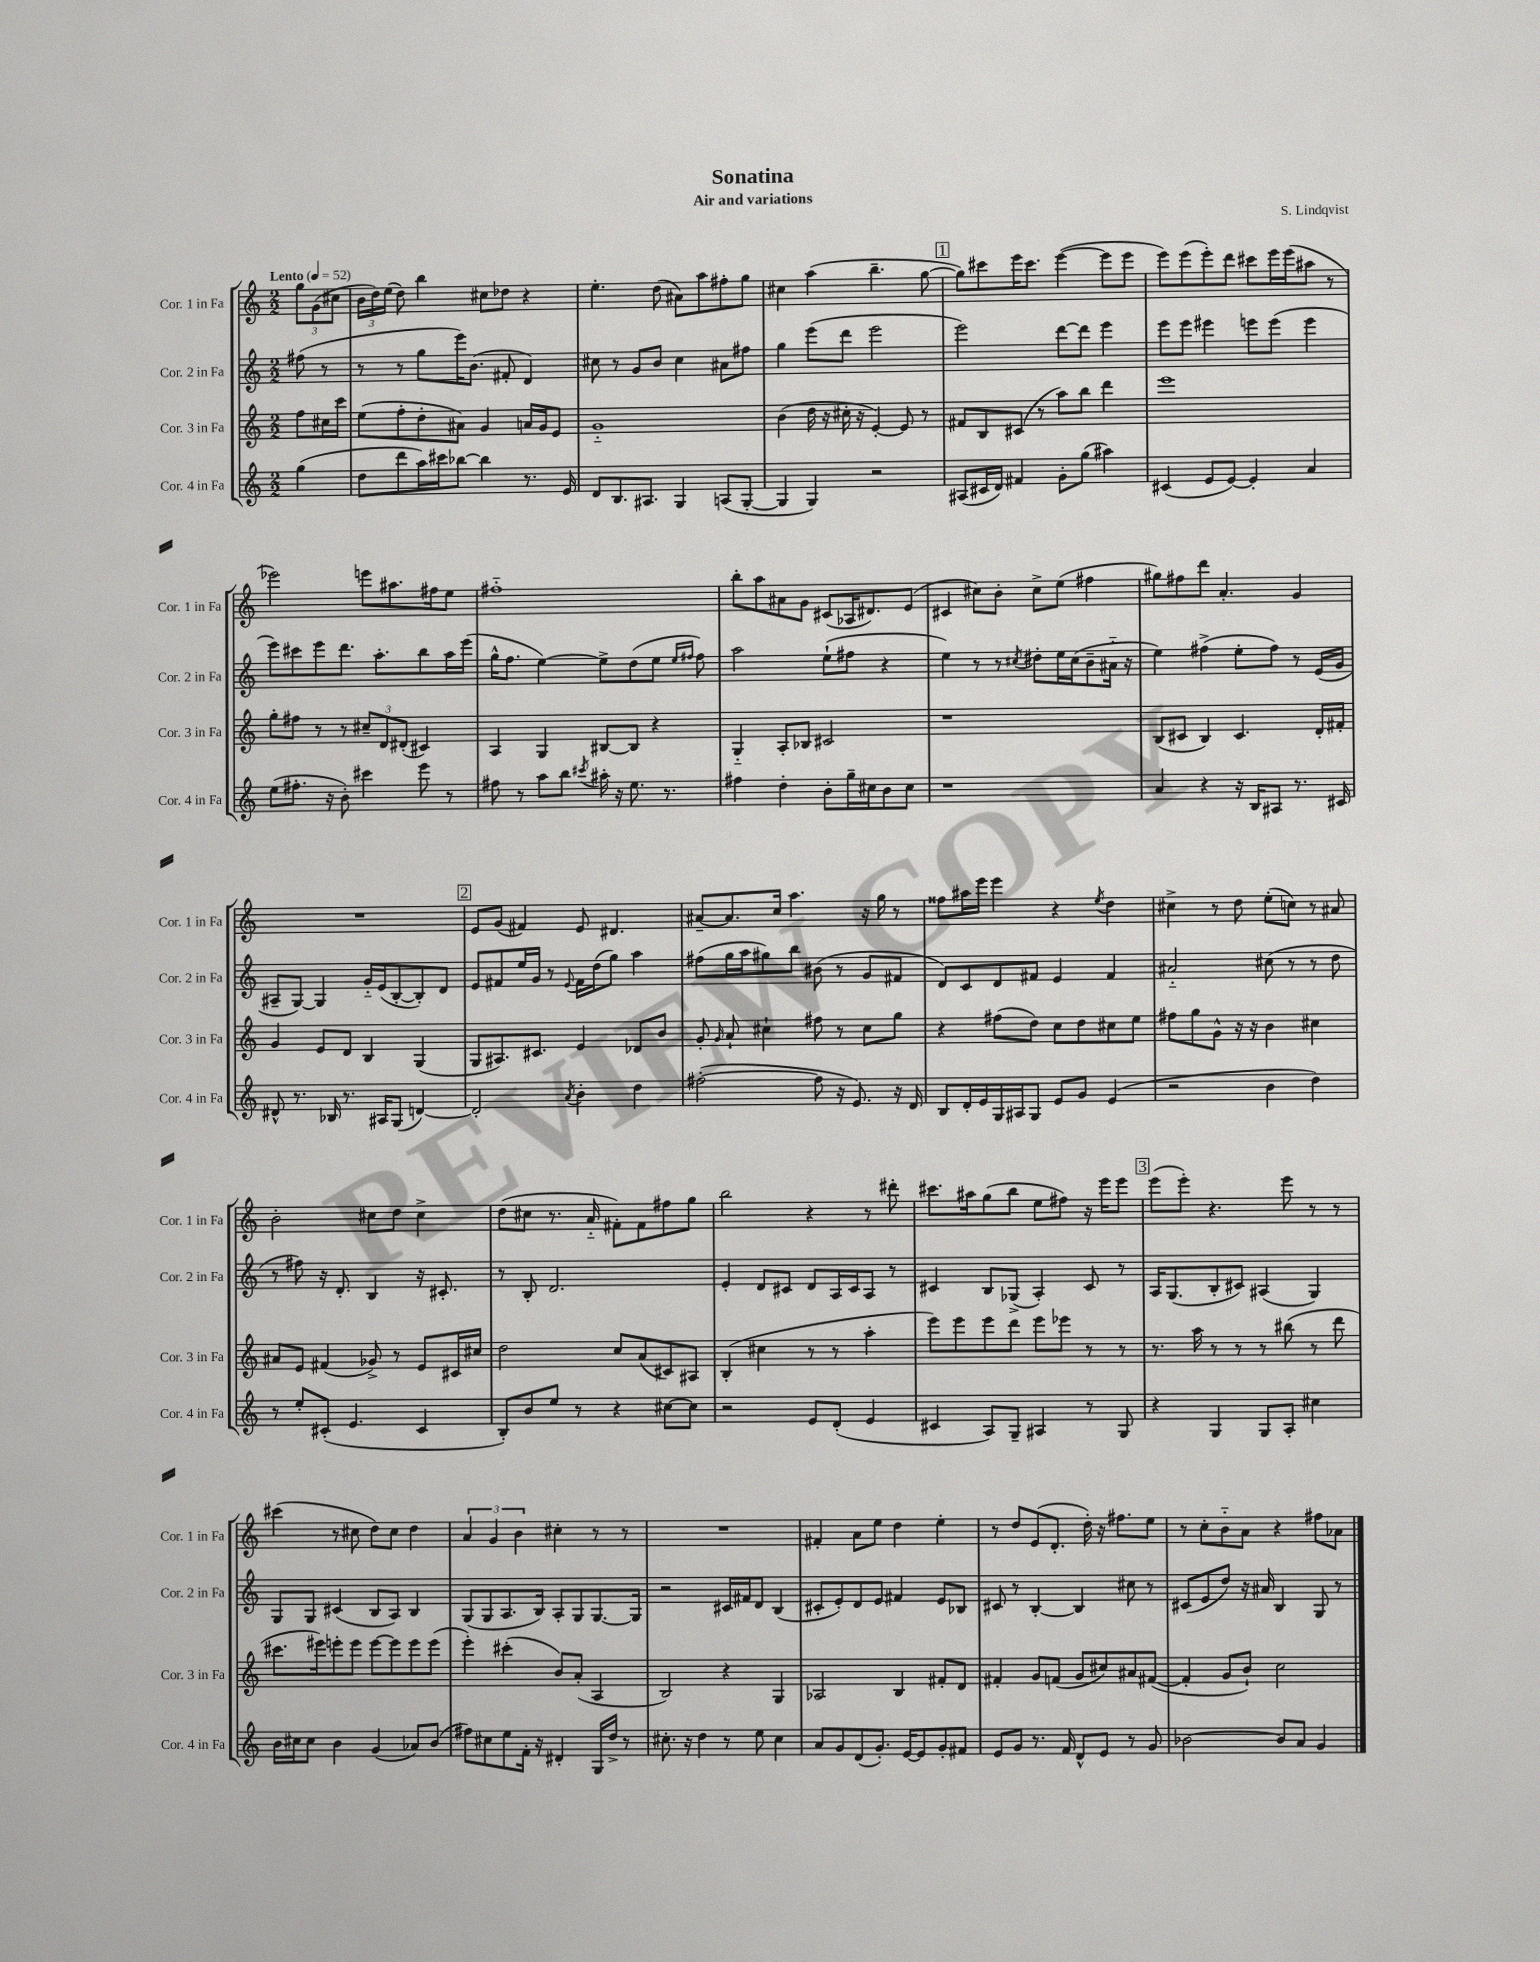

**kern	**kern	**kern	**kern
*staff4	*staff3	*staff2	*staff1
*clefG2	*clefG2	*clefG2	*clefG2
*k[]	*k[]	*k[]	*k[]
*M2/2	*M2/2	*M2/2	*M2/2
*MM52	*MM52	*MM52	*MM52
(4gg\	8ff\L	(8ff#\	12gg\L
.	.	.	(12g\
.	16cc#\L	8r	.
.	.	.	12cc#\J
.	16ccc\JJ	.	.
=	=	=	=
8dd\L	(8ee\L	8r	24b\LL
.	.	.	24dd\)
.	.	.	(24ee\JJ
8ddd\	8ff'\	8r	8dd\)
16aa\L)	8dd'\	8gg\L	4bb\
16ccc#\J	.	.	.
[8bb-\J	8a#\J)	16eee\K)	.
.	.	(8.b\J	.
4bb-\]	4g/	.	8cc#\L
.	.	8f#'/	8dd-\J
8.r	16a/LL	4d/)	4r
.	16g/J	.	.
.	8e/J	.	.
16e/	.	.	.
=	=	=	=
8d/L	1g'~	8cc#\	4.ee'\
8.B/	.	8r	.
.	.	8g/L	.
8.A#/J	.	.	.
.	.	8b/J	(8dd\
4G/	.	4cc#\	8a#\L)
.	.	.	8aa\
(8A/L	.	8a#\L	8ff#'\
[8G'/J	.	8ff#\J	8gg\J
=	=	=	=
4G/]	(4b\	4gg\	4cc#\
4G/)	16dd\	(8eee\L	(4aa\
.	16r	.	.
.	16cc#'\	8ddd\J	.
.	16r	.	.
2r	[4e'/)	2eee\	4.bb~\
.	8e/]	.	.
.	8r	.	[8gg\
=	=	=	=
(8A#/L	8f#/L	2eee\)	8gg\]L)
16c#/L	8B/	.	8ccc#\
16d/JJ)	.	.	.
4f#/	(8c#/J	.	16eee\K
.	.	.	8.ccc#\J
.	8r	.	.
8g'\L	8aa\L)	[8ddd\L	([4eee\
(8gg\J	8bb\J	8ddd\]J	.
4aa#\)	4ddd\	4eee\	8eee\]L
.	.	.	8eee\J
=	=	=	=
(4c#/	1eee	8eee\L	8eee\L)
.	.	8eee\J	(8eee\
8e/L	.	4eee#\	8eee'\)
[8e/J)	.	.	8ddd\J
4e'/]	.	8eee\L	8ccc#\L
.	.	(8eee\J	16eee\L
.	.	.	(16eee\J
4a/	.	4eee\	8aa#\J
.	.	.	8r
=	=	=	=
(8ee\L	8gg'\L	8eee\L)	2eee-\)
8.ff#'\J	8ff#\J	8ccc#\	.
.	8r	8eee\	.
16r	.	.	.
8b'\)	8r	8.ddd\J	.
4ccc#\	12cc#~/L	.	8eee\L
.	.	8.aa'\L	.
.	12d/	.	.
.	.	.	8.aa#\
.	(12d#'/J	.	.
8eee\	4c#/)	8bb\	.
.	.	.	16ff#\k
8r	.	16aa\L	8ee\J
.	.	(16eee\JJ	.
=	=	=	=
8ff#\	4A/	16gg^^\LK	1ff#'~
.	.	8.ff\J	.
8r	.	.	.
8aa\L	4G/	[4ee\)	.
8bb\J	.	.	.
8qccc#/	.	.	.
16aa#'\	[8B#/L	8ee^\]L	.
16r	.	.	.
8.ee\	8B#/]J	(8dd\	.
.	4r	8ee\J	.
8.r	.	.	.
.	.	16qqee/LL	.
.	.	16qqff#/JJ	.
.	.	8ff#\)	.
=	=	=	=
4ff#\	4G'~/	2aa\	8bb'\L
.	.	.	8aa\
4dd'\	8A'/L	.	8a#\
.	8B-/J	.	8g\J
8b'\L	2c#/	(8ee`\L	(8c#/L
16gg~\L	.	8ff#\J	16A-/K
16cc#\J	.	.	8.d#/)
8b\	.	4r	.
8cc#\J	.	.	(8e/J
=	=	=	=
1r	1r	4ee\)	4c#/
.	.	8r	8cc#\L)
.	.	8r	8b'\J
.	.	8qcc#/	.
.	.	8dd#'\L	8cc#^\L
.	.	16ee\L	(8ee\J
.	.	(16cc#\J	.
.	.	8b~\	4ff#\
.	.	16a#'~\Jk	.
.	.	16r	.
=	=	=	=
4a/	(8B/L	4ee\)	8gg#\L)
.	8c#/J	.	8ff#\
4r	4B/)	(4ff#^\	8ddd\J
.	.	.	4.a'/
16r	4.c#/	8ee'\L	.
16B/LK	.	.	.
8A#/J	.	8ff#\J)	.
8.r	.	8r	4g/
.	16d'/LL	(16e/LL	.
16c#/	16f#'/JJ	16g/JJ	.
=	=	=	=
8d#^^/	4g/	8A#~/L	1r
8.r	.	[8G/J)	.
.	8e/L	4G/]	.
16B-/	.	.	.
8.r	8d/J	.	.
.	4B/	16g'~/LL	.
16A#/LK	.	(16e/J	.
(8G/J	.	[8B'/	.
[4d/)	(4G/	8B'/])	.
.	.	8d/J	.
=	=	=	=
2d'/]	8G/L	8e/L	8e/L
.	8.A#/)	8f#/	(8g/J
.	.	16ee/L	4f#/)
.	8.c#/J	16g/JJ	.
.	.	8r	.
8qa/	.	8qqe/	.
4b'\	4e/	16f#\LL	8e/
.	.	(16dd\J	.
.	.	8gg\J)	4.d#/
4dd\	8d-/L	4aa\	.
.	8b/J	.	.
=	=	=	=
([2ff#'\	8g'/	(8ff#\L	[8a#~/L
.	16qqg/	.	.
.	8a`/	16gg\L	8.a#/]
.	.	16aa\J	.
.	4cc#`\	8gg#\)	.
.	.	.	16cc/Jk
.	.	8bb\J	4.aa\
8ff#\]	8ff#\	(8b#\	.
16r	8r	8r	.
8.e/)	.	.	.
.	8cc#\L	8g/L	16r
.	.	.	16gg\
16r	8gg\J	8f#/J	8r
16d/	.	.	.
=	=	=	=
8B/L	4r	8d/L)	8ff##\L
16d'/L	.	8c/	16aa#\L
16e/	.	.	16eee\JJ
16G/	(8ff#\L	8d/	4eee\
16A#/J	.	.	.
8G/J	8dd\J)	8f#/J	.
8e/L	8cc\L	4e/	4r
8g/J	8dd\	.	.
.	.	.	8qee/
(4e/	8cc#\	4f#/	4dd\
.	8ee\J	.	.
=	=	=	=
2r	8ff#\L	2a#'~/	4cc#^\
.	8gg\	.	.
.	8g^^\J	.	8r
.	16r	.	8dd\
.	16r	.	.
4b\	4b\	(8cc#\	(8ee'\L
.	.	8r	8cc\J)
4dd\)	4cc#\	8r	8r
.	.	8dd\	8a#/
=	=	=	=
8r	8a#/L	8r	2b'\
8ee'/L	8e/J	8ff#\)	.
(8c#'/J	(4f#/	16r	.
.	.	8.d'/	.
4.e/	.	.	.
.	8g-^/)	4B/	8cc#\L
.	8r	.	8dd\J
4c#/	8e/L	16r	4cc#^\
.	.	8.c#'/	.
.	16c#/L	.	.
.	16cc#/JJ	.	.
=	=	=	=
8B'/L)	2dd\	8r	(8dd\L
8b/	.	8B'/	8cc#\J
8ee/J	.	2.d/	8.r
8r	.	.	.
.	.	.	16a'~/
4r	8cc/L	.	8f#'\L)
.	(8a/	.	8f#\
[8cc#\L	8c#/)	.	8ff#\
8cc#\]J	8A#/J	.	8gg\J
=	=	=	=
2r	(4B'/	4e'/	2bb\
.	4cc#\	8d/L	.
.	.	8c#/J	.
8e/L	8r	8d/L	4r
(8d'/J	8r	16A/L	.
.	.	16c#/J	.
4e/	4aa'\	8A/J	8r
.	.	8r	8ddd#'\
=	=	=	=
4c#/	8eee\L)	4c#/	8.ccc#\L
.	8eee\	.	.
.	.	.	16aa#\k
8A/L)	8eee\	8B/L	(8gg\
8G~/J	8ddd\J	(8G-^/J	8bb\J
4A#/	8eee\L	4A'/)	8ee\L
.	8eee-\J	.	8ff#\J)
8r	8r	8c#/	16r
.	.	.	16eee\LK
8G/	8r	8r	8eee\J
=	=	=	=
4r	8.r	16A/LK	(8eee\L
.	.	(8.G/	.
.	.	.	8eee'\J)
.	16aa\	.	.
4G/	8r	8B'/	4.r
.	8r	8c#/J)	.
8G/L	8r	(4A#/	.
8A'/J	(8bb#\	.	8eee\
4cc#\	8r	4G/)	8r
.	8ddd\	.	8r
=	=	=	=
16b\LL	8.ccc#\L	8G/L	(4ccc#\
16cc#\J	.	.	.
8cc#\J	.	8G/J	.
.	16eee#\k)	.	.
4b\	8eee'\	(4c#/	8r
.	8eee\J	.	8cc#\
(4g/	[8eee\L	8B/L	8dd\L)
.	8eee\]	8A/J)	8cc#\J
8a-/L)	8eee\	4B/	4dd\
(8b/J	(8eee\J	.	.
=	=	=	=
8ff#\L)	4eee'\)	(8G/L	6a/
8cc#\	.	8G/	.
.	.	.	6g/
8ee\	(4ccc#'\	8.A/	.
.	.	.	6b\
16f'\Jk	.	.	.
16r	.	16B/Jk)	.
4d#'/	8b/L)	8A'/L	4cc#'\
.	(8a'/J	8G/	.
16G/LL	4A/	[8.G/	8r
16dd^/JJ	.	.	.
8r	.	.	8r
.	.	16G/]Jk	.
=	=	=	=
8.cc#'\	2B/)	2r	1r
16r	.	.	.
4dd\	.	.	.
8r	4r	16c#/LL	.
.	.	16f#/J	.
8ee\	.	8d/J	.
4cc#\	4G/	(4B/	.
=	=	=	=
8a/L	2A-/	8c#'/L	4f#'/
8g/	.	8e'/)	.
(8d/	.	8d/	8a\L
8.g'/J)	.	8e/J	8ee\J
.	4B/	4f#/	4dd\
[16e/LK	.	.	.
8e/]	.	.	.
8g'/	8f#'/L	8e/L	4ee'\
8f#/J	8d/J	8B-/J	.
=	=	=	=
8e/L	4f#'/	8c#/	8r
8g/J	.	8r	8dd/L
8.r	8g/L	[4B'/	(8e/
.	(8f/J	.	8.d'/J
16f/	.	.	.
8d^^/L	8g/L	4B/]	.
.	.	.	16dd'\)
8e/J	8cc#/)	.	16r
.	.	.	8.ff#\L
8r	8a#/	8cc#\	.
8g/	([8f#/J	8r	8ee\J
=	=	=	=
[2b-\	4f#'/]	(8c#/L	8r
.	.	8e/	8cc'\L
.	8g/L	8dd/J)	8b'~\
.	8b`/J)	16r	8a\J
.	.	16a#/	.
8b-/]L	2cc\	4B/	4r
8a/J	.	.	.
4g/	.	8G/	8ff#\L
.	.	8r	8a-\J
==	==	==	==
*-	*-	*-	*-
